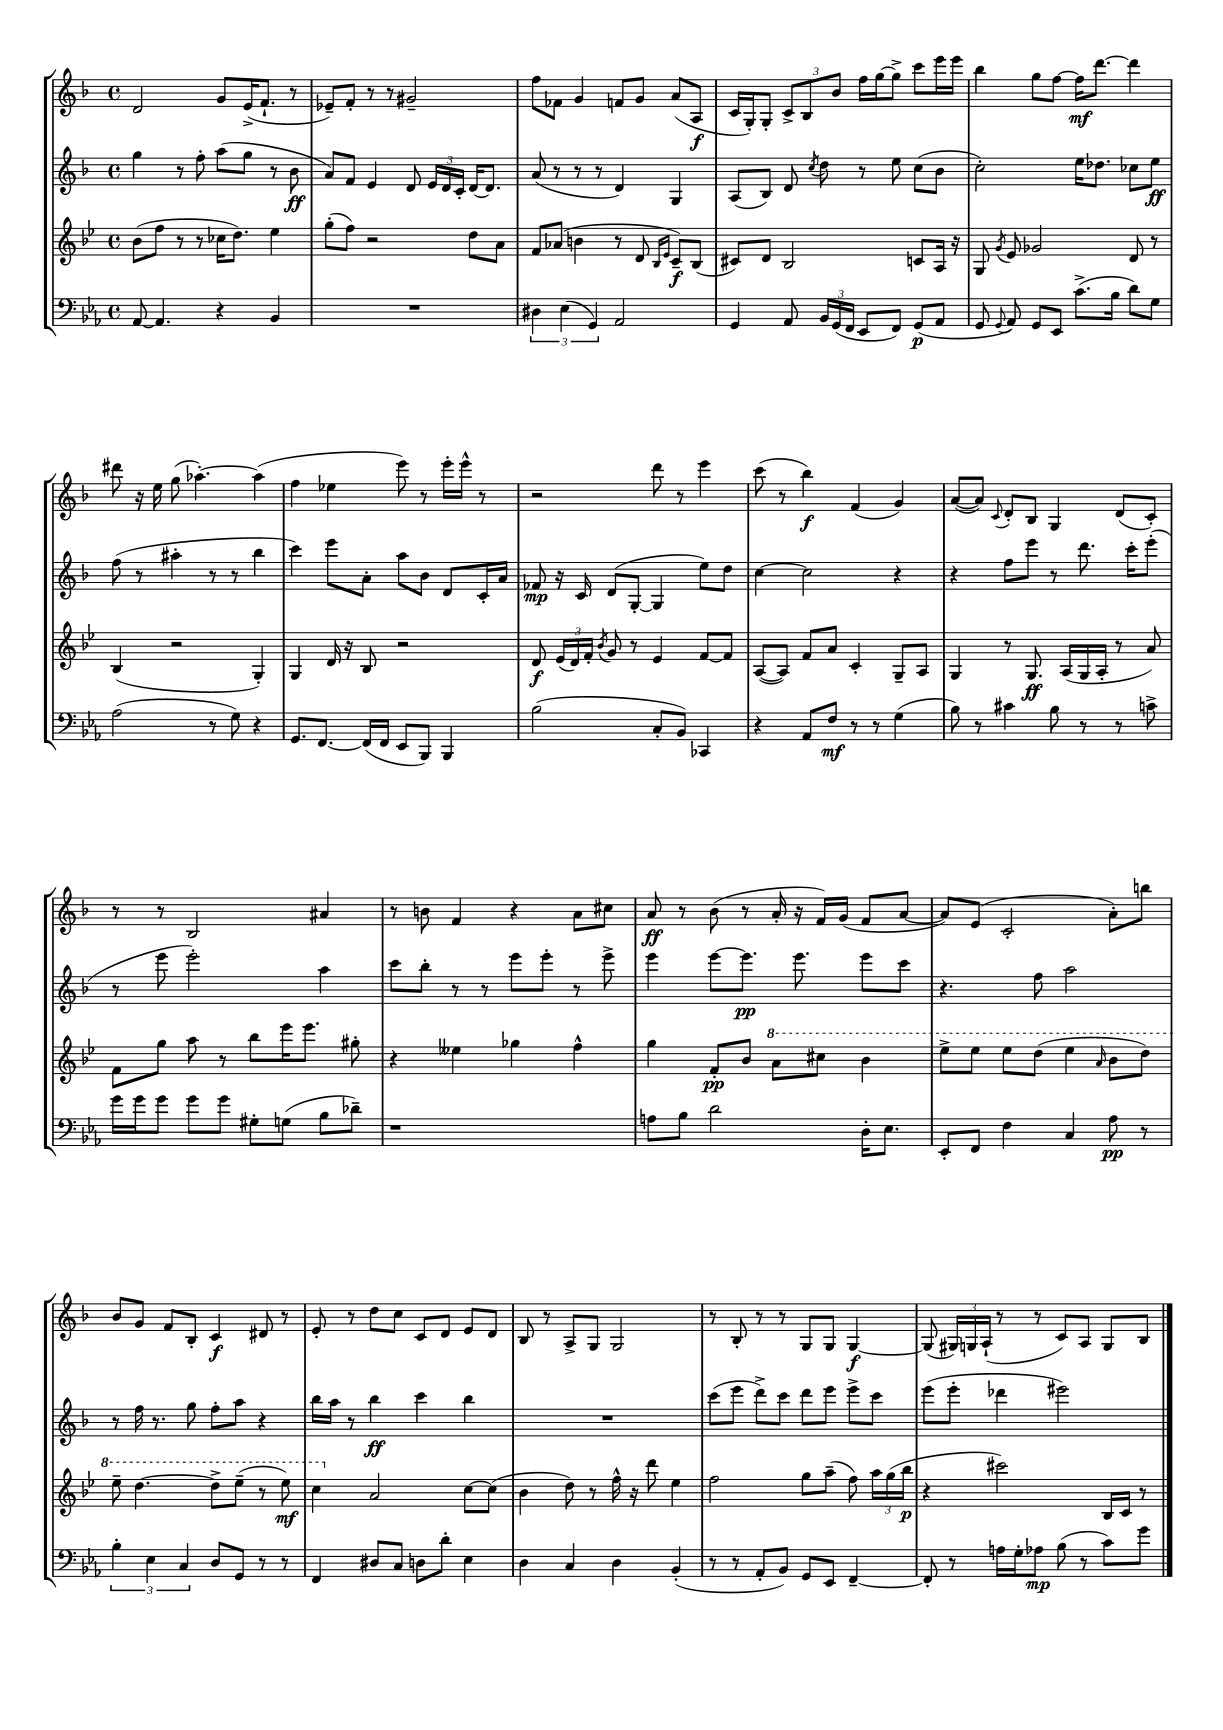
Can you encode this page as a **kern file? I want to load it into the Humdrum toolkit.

**kern	**kern	**kern	**kern
*staff4	*staff3	*staff2	*staff1
*clefF4	*clefG2	*clefG2	*clefG2
*k[b-e-a-]	*k[b-e-]	*k[b-]	*k[b-]
*M4/4	*M4/4	*M4/4	*M4/4
*met(c)	*met(c)	*met(c)	*met(c)
[8AA-/	(8b-\L	4gg\	2d/
4.AA-/]	8ff\J	.	.
.	8r	8r	.
.	8r	8ff'\	.
4r	16cc-\LK	(8aa\L	8g/L
.	8.dd\J)	.	.
.	.	8gg\J	(16e^/K
.	.	.	8.f`/J
4BB-/	4ee-\	8r	.
.	.	8b-\	8r
=	=	=	=
1r	(8gg'\L	8a/L)	8e-~/L)
.	8ff\J)	8f/J	8f'/J
.	2r	4e/	8r
.	.	.	8r
.	.	8d/	2g#~/
.	.	24e/LL	.
.	.	24d/	.
.	.	24c'/JJ	.
.	8dd\L	[16d/LK	.
.	.	8.d/]J	.
.	8a\J	.	.
=	=	=	=
6D#\	8f/L	(8a/	8ff\L
.	(8a-/J	8r	8f-\J
(6E-\	.	.	.
.	4b\	8r	4g/
6GG/)	.	.	.
.	.	8r	.
2AA-/	8r	4d/)	8f/L
.	8d/	.	8g/J
.	16qqB-/LL	.	.
.	16qqe-/JJ	.	.
.	8c~/L)	4G/	(8a/L
.	(8B-/J	.	8A/J
=	=	=	=
4GG/	8c#/L)	(8A/L	16c/LL
.	.	.	16G'/J)
.	8d/J	8B-/J)	8G'/J
8AA-/	2B-/	8d/	12c^/L
.	.	.	12B-/
.	.	8qcc/	.
24BB-/LL	.	8dd\	.
(24GG/	.	.	12b-/J
24FF/JJ	.	.	.
8EE-/L	.	8r	16ff\LL
.	.	.	[16gg\J
8FF/J)	.	8ee\	8gg^\]J
(8GG/L	8c/L	(8cc\L	8ccc\L
8AA-/J	16A/Jk	8b-\J	16eee\L
.	16r	.	16eee\JJ
=	=	=	=
8GG/	8G/	2cc'\)	4bb-\
8qqGG/	8qg/	.	.
8AA-/)	8e-/	.	.
8GG/L	2g-/	.	8gg\L
8EE-/J	.	.	[8ff\J
(8.c^\L	.	16ee\LK	16ff\]LK
.	.	8.dd-\J	[8.ddd\J
16B-\Jk	.	.	.
8d\L)	8d/	8cc-\L	4ddd\]
8G\J	8r	8ee\J	.
=	=	=	=
(2A-\	(4B-/	(8ff\	8ddd#\
.	.	8r	16r
.	.	.	16ee\
.	2r	4aa#'\	(8gg\
.	.	.	[4.aa-'\)
8r	.	8r	.
8G\)	.	8r	.
4r	4G'/)	4bb-\	(4aa-\]
=	=	=	=
8.GG/L	4G/	4ccc\)	4ff\
[8.FF/J	.	.	.
.	16d/	8eee\L	4ee-\
.	16r	.	.
(16FF/]LL	8B-/	8a'\J	.
16FF/JJ	.	.	.
8EE-/L	2r	8aa\L	8eee\)
8BBB-/J)	.	8b-\J	8r
4BBB-/	.	8d/L	16eee'\LL
.	.	.	16eee^^\JJ
.	.	16c'/L	8r
.	.	16a/JJ	.
=	=	=	=
(2B-\	8d/	8f-/	2r
.	(24e-/LL	16r	.
.	24d/)	.	.
.	.	16c/	.
.	24f'/JJ	.	.
.	8qb-/	.	.
.	8g/	(8d/L	.
.	8r	[8G'/J	.
8C'/L	4e-/	4G/]	8ddd\
8BB-/J)	.	.	8r
4CC-/	[8f/L	8ee\L)	4eee\
.	8f/]J	8dd\J	.
=	=	=	=
4r	([8A/L	[4cc\	(8ccc\
.	8A/]J)	.	8r
8AA-/L	8f/L	2cc\]	4bb-\)
8F/J	8a/J	.	.
8r	4c'/	.	(4f/
8r	.	.	.
(4G\	8G~/L	4r	4g/)
.	8A/J	.	.
=	=	=	=
8B-\)	4G/	4r	([8a/L
8r	.	.	8a/]J)
.	.	.	8qqc/
4c#\	8r	8ff\L	8d'/L
.	8.G/	8eee\J	8B-/J
8B-\	.	8r	4G/
.	(16A/LL	.	.
8r	16G/	8.ddd\	.
.	16A'/JJ	.	.
8r	8r	.	(8d/L
.	.	16ccc'\LK	.
8c^\	8a/)	(8eee'\J	8c'/J)
=	=	=	=
16g\LL	8f\L	8r	8r
16g\J	.	.	.
8g\J	8gg\J	8eee\	8r
8g\L	8aa\	2eee'\)	2B-/
8g\J	8r	.	.
8G#'\L	8bb-\L	.	.
(8G\J	16eee-\K	.	.
.	8.eee-\J	.	.
8B-\L	.	4aa\	4a#/
8d-~\J)	8gg#'\	.	.
=	=	=	=
1r	4r	8ccc\L	8r
.	.	8bb-'\J	8b\
.	4ee--\	8r	4f/
.	.	8r	.
.	4gg-\	8eee\L	4r
.	.	8eee'\J	.
.	4ff^^\	8r	8a\L
.	.	8eee^\	8cc#\J
=	=	=	=
8A\L	4gg\	4eee\	8a/
8B-\J	.	.	8r
2d\	8f'/L	[8eee\L	(8b-\
.	8b-/J	8.eee\]J	8r
.	8aa\L	.	16a'/
.	.	8.eee\	16r
.	8ccc#\J	.	16f/LL)
.	.	.	(16g/JJ
16D'\LK	4bb-\	8eee\L	8f/L
8.E-\J	.	.	.
.	.	8ccc\J	[8a/J
=	=	=	=
8EE-'/L	8eee-^\L	4.r	8a/]L)
8FF/J	8eee-\J	.	(8e/J
4F\	8eee-\L	.	2c'/
.	(8ddd\J	8ff\	.
4C/	4eee-\	2aa\	.
.	16qqaa/	.	.
8A-\	8bb-\L	.	8a'\L)
8r	8ddd\J)	.	8bb\J
=	=	=	=
6B-'\	8eee-~\	8r	8b-/L
.	[4.ddd\	16ff\	8g/J
6E-\	.	.	.
.	.	8.r	.
.	.	.	8f/L
6C/	.	.	.
.	.	8gg\	8B-'/J
8D/L	8ddd^\]L	8ff'\L	4c/
8GG/J	(8eee-~\J	8aa\J	.
8r	8r	4r	8d#/
8r	8eee-\)	.	8r
=	=	=	=
4FF/	4ccc\	16bb-\LL	8e'/
.	.	16aa\JJ	.
.	.	8r	8r
8D#/L	2a/	4bb-\	8dd\L
8C/J	.	.	8cc\J
8D\L	.	4ccc\	8c/L
8d'\J	.	.	8d/J
4E-\	[8cc\L	4bb-\	8e/L
.	(8cc\]J	.	8d/J
=	=	=	=
4D\	4b-\	1r	8B-/
.	.	.	8r
4C/	8dd\)	.	8A^/L
.	8r	.	8G/J
4D\	16ff^^\	.	2G/
.	16r	.	.
.	8ddd\	.	.
(4BB-'/	4ee-\	.	.
=	=	=	=
8r	2ff\	(8ccc\L	8r
8r	.	8eee\J	8B-'/
8AA-'/L	.	8ddd^\L)	8r
8BB-/J)	.	8ccc\J	8r
8GG/L	8gg\L	8ddd\L	8G/L
8EE-/J	(8aa~\J	8eee\J	8G/J
[4FF~/	8ff\)	8eee^\L	[4G/
.	24aa\LL	8ccc\J	.
.	(24gg\	.	.
.	24bb-\JJ	.	.
=	=	=	=
8FF'/]	4r	(8eee\L	(8G/]
8r	.	8eee'\J	24G#/LL)
.	.	.	24G/
.	.	.	(24A`/JJ
16A\LL	2ccc#\)	4ddd-\	8r
16G'\J	.	.	.
8A-\J	.	.	8r
(8B-\	.	2eee#\)	8c/L)
8r	.	.	8A/J
8c\L)	16B-/LL	.	8G/L
.	16c/JJ	.	.
8g\J	8r	.	8B-/J
==	==	==	==
*-	*-	*-	*-
